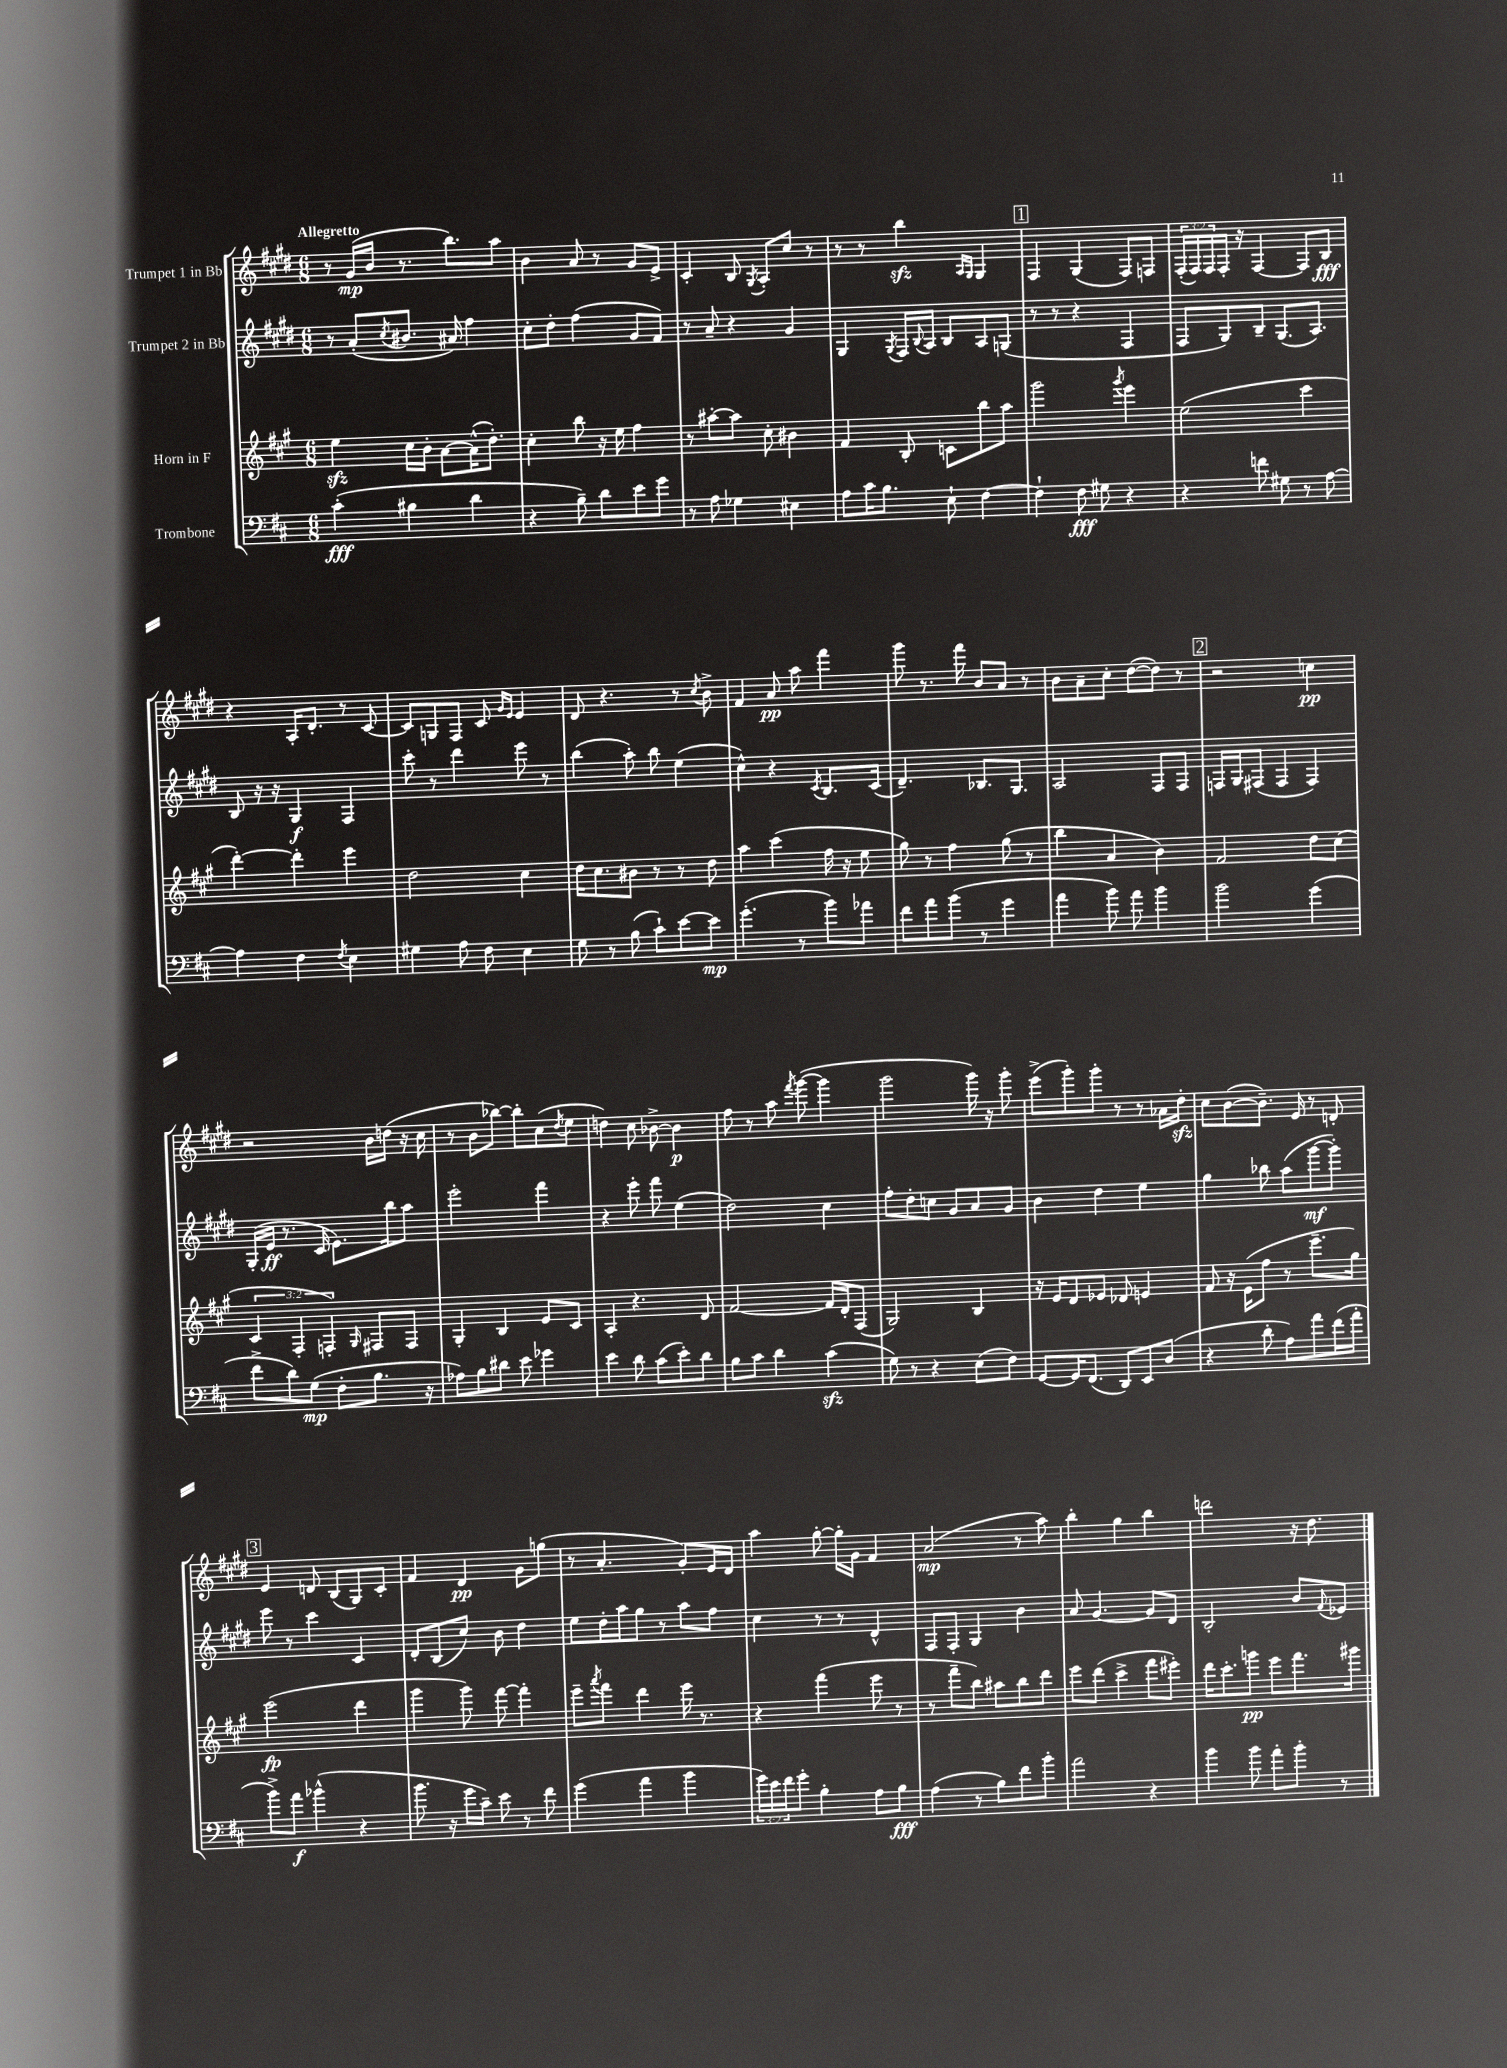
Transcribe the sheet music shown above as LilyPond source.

<<
\new StaffGroup <<
\new Staff = "s0" \with { instrumentName = "Trumpet 1 in Bb" } {
    \clef treble \key e \major \numericTimeSignature \time 6/8 \override Staff.TupletNumber.text = #tuplet-number::calc-fraction-text \tempo "Allegretto"
    r8 gis'16\mp( b'16 r8. b''8.) a''8 |
    b'4 a'8 r8 gis'8 e'8-> |
    cis'4-. b8 \acciaccatura { gis8 } a8-. cis''8 r8 |
    r8 r8 b''4\sfz \grace { a16 gis16 } gis4 |
    \mark \markup { \box "1" } fis4 gis4( fis8) f8 |
    \tuplet 3/2 { fis16-.( fis16) fis16 } fis16-. r16 fis4~ fis8 b8\fff |
    r4 a16-. dis'8.-. r8 cis'8~ |
    cis'8 g8 fis8 cis'8 \grace { gis'16 e'16 } e'4 |
    dis'8 r4. r8 \acciaccatura { cis''8 } b'8-> |
    fis'4 a'8\pp a''8 fis'''4 |
    gis'''8 r8. fis'''16 b'8 a'8 r8 |
    b'8 a'8-- cis''8-. dis''8~( dis''8) r8 |
    \mark \markup { \box "2" } r2 c''4\pp |
    r2 b'16 d''16( r16 cis''16 |
    r8 b'8 bes''8~) bes''8-. cis''8( \acciaccatura { dis''8 } e''8 |
    d''4) cis''8 bes'8~-> bes'4\p |
    fis''8 r8 a''8 \acciaccatura { fis'''8 } gis'''8~( gis'''4 |
    gis'''2 gis'''16) r16 gis'''8-. |
    e'''8->( gis'''8-.) gis'''8-. r8 r8 aes'16 dis''16-.\sfz |
    cis''8 b'8~( b'8.--) e'16 r8 d'8-. |
    \mark \markup { \box "3" } e'4 d'8 b8( gis8) cis'8-. |
    fis'4 dis'4\pp gis'8 g''8( |
    r8 a'4.-. gis'8-.) e'16 dis'16 |
    a''4 gis''8~-. gis''16-. gis'16 fis'4 |
    a'2\mp( r8 a''8) |
    b''4-. gis''4 b''4 |
    d'''2 r16 dis''8. \bar "|." |
}
\new Staff = "s1" \with { instrumentName = "Trumpet 2 in Bb" } {
    \clef treble \key e \major \numericTimeSignature \time 6/8
    r8 a'8-.( \acciaccatura { cis''8 } bis'8. ais'16) fis''4 |
    cis''8-. dis''8-. fis''4( gis'8 fis'8) |
    r8 a'8-- r4 gis'4 |
    gis4 \acciaccatura { gis8 } fis16 \appoggiatura { b8 } a16 b8 a8 g8( |
    \mark \markup { \box "1" } r8 r8 r4 fis4 |
    fis8 gis8) b8-- gis8.( a8.) |
    b8 r16 r16 gis4\f fis4 |
    cis'''8-. r8 dis'''4 e'''8 r8 |
    b''4( a''8-.) b''8 e''4( |
    cis''4-^) r4 \acciaccatura { cis'8 } b8. cis'16( |
    dis'4.--) bes8. gis8. |
    a2 fis8 fis8 |
    \mark \markup { \box "2" } f16 gis16 fis8( fis4 fis4) |
    gis16-.( e'16\ff r8. cis'16 e'8.) b''16 a''8 |
    e'''2-. fis'''4 |
    r4 e'''8-. fis'''8 e''4( |
    dis''2) cis''4 |
    fis''8-. dis''8-. c''8 gis'8 a'8 gis'8 |
    b'4 dis''4 e''4 |
    gis''4 bes''8 a''8( gis'''8~\mf gis'''8-.) |
    \mark \markup { \box "3" } e'''8 r8 cis'''4 cis'4 |
    dis'8-. b8( cis''8) b'8 dis''4 |
    e''8 dis''16-. a''16 gis''8 r8 a''8 fis''8 |
    cis''4 r8 r8 dis'4-^ |
    fis8 fis8-. gis4 b'4 |
    a'8 gis'4.~ gis'8 dis'8 |
    b2-. b'8 \appoggiatura { fis'8 } ees'8 \bar "|." |
}
\new Staff = "s2" \with { instrumentName = "Horn in F" } {
    \clef treble \key a \major \numericTimeSignature \time 6/8 \override Staff.TupletNumber.text = #tuplet-number::calc-fraction-text
    e''4\sfz cis''16 b'16-. a'8~ a'16-^( d''8.-.) |
    cis''4-. b''8 r16 e''16 fis''4 |
    r8 ais''8~-. ais''8 cis''8-. bis'4 |
    fis'4 b8-. c'8 b''8 a''8 |
    \mark \markup { \box "1" } gis'''2 \acciaccatura { gis'''8 } e'''4 |
    e''2( cis'''4 |
    d'''4~-.) d'''4-. e'''4 |
    d''2 cis''4 |
    d''16 cis''8. bis'8 r8 r8 d''8 |
    a''4 cis'''4( fis''16 r16 e''8 |
    gis''8) r8 fis''4 gis''8( r8 |
    b''4 a'4 b'4) |
    \mark \markup { \box "2" } fis'2 d''8 cis''8( |
    \tuplet 3/2 { cis'4 fis4-. f4-.) } \grace { gis16 } fis8 fis8 |
    gis4-. b4 e'8 cis'8 |
    a4-. r4. d'8 |
    fis'2~ fis'16 d'16-. fis8( |
    gis2) b4 |
    r16 e'16 d'8 ees'8 des'8 e'4 |
    fis'8 r16 e'16( fis''8 r8 e'''8.-- gis''16) |
    \mark \markup { \box "3" } e'''2\fp( d'''4 |
    gis'''4 gis'''8) fis'''8~ fis'''4-. |
    e'''8-- \acciaccatura { a'''8 } fis'''8 d'''4 e'''16 r8. |
    r4 fis'''4( e'''8 r8 |
    r8 fis'''8-- b''8) ais''8 b''8 d'''8 |
    e'''8 d'''8( cis'''4-> fis'''8 eis'''8-.) |
    d'''16 cis'''8.-. g'''8\pp e'''8 fis'''8. gis'''16 \bar "|." |
}
\new Staff = "s3" \with { instrumentName = "Trombone" } {
    \clef bass \key d \major \numericTimeSignature \time 6/8 \override Staff.TupletNumber.text = #tuplet-number::calc-fraction-text
    cis'4-.\fff( bis4 d'4 |
    r4 b8--) d'8 e'8 g'8 |
    r8 a8 ges4 eis4 |
    a8 cis'16 b8. e8-! fis4~ |
    \mark \markup { \box "1" } fis4-! fis8\fff gis8 r4 |
    r4 f'8 gis8 r8 a8~ |
    a4 fis4 \acciaccatura { fis8 } e4 |
    gis4 a8 fis8 e4 |
    g8 r8 b8( cis'8-!) e'8~ e'8\mp |
    g'4.-.( r8 b'8) aes'8 |
    fis'8 a'8 b'8( r8 g'4 |
    a'4 b'8) a'8 b'4 |
    \mark \markup { \box "2" } b'2 g'4( |
    fis'8-> d'8) g8\mp( fis8-. b8. r16 |
    aes8) b8 dis'8 e'8 ges'4 |
    e'4 d'8 cis'8( e'8-.) d'8 |
    b8 cis'8 d'4 cis'4\sfz( |
    g8) r8 r4 e8( fis8) |
    g,8~ g,16 fis,8.( d,8) e,8 d8( |
    r4 d'8-. a8) a'8 fis'16( a'16-. |
    \mark \markup { \box "3" } b'8->) a'8\f bes'4-^( r4 |
    b'8. r16 g'16 cis'16--) e'8 r8 fis'8 |
    g'4( a'4 b'4 |
    \tuplet 3/2 { g'16) e'16 fis'16 } g'8-. b4-. a8 b8\fff |
    a4( r8 b8) fis'8 b'8-. |
    a'2 r4 |
    b'4 b'8 a'8-. b'8-. r8 \bar "|." |
}
>>
>>
\layout { \context { \Score \remove "Bar_number_engraver" } }
